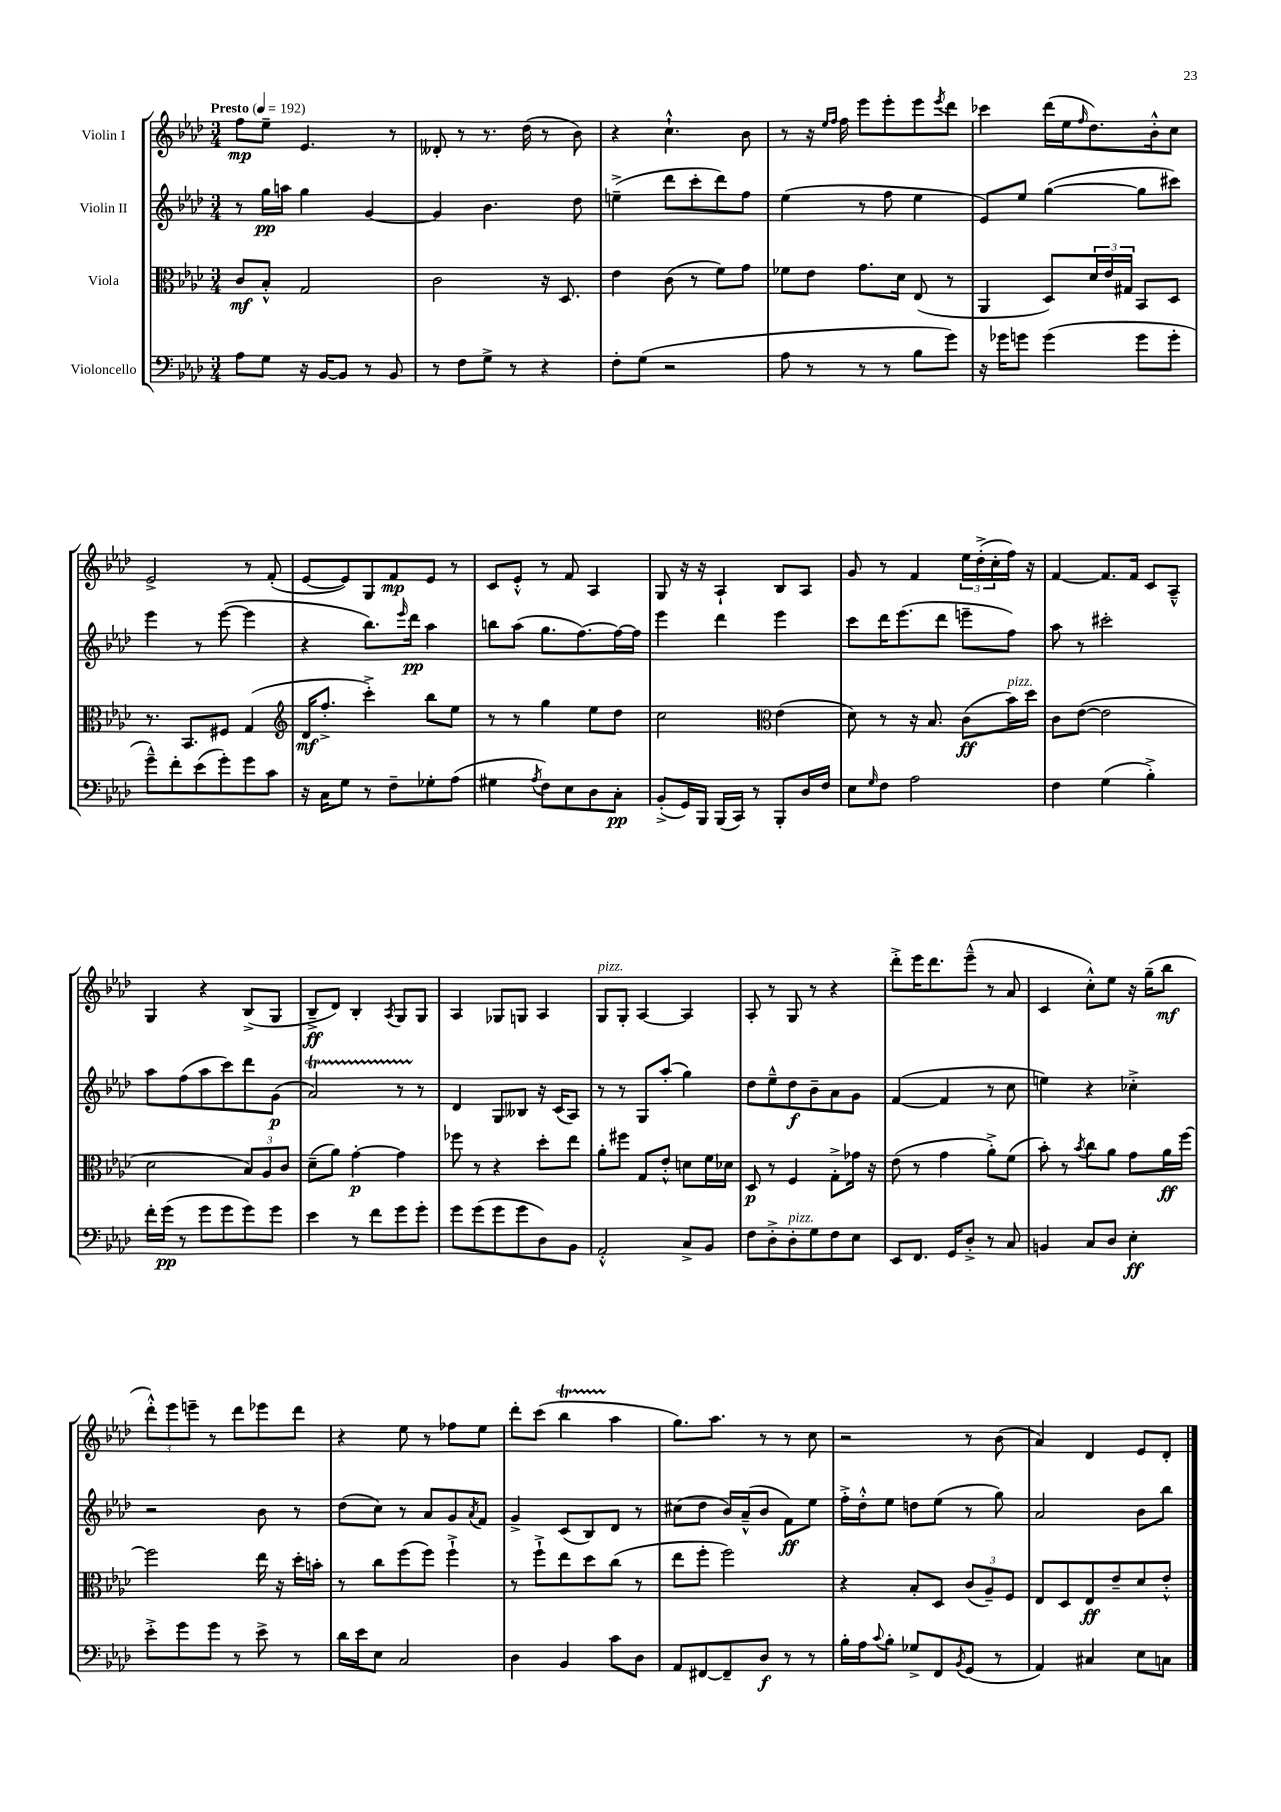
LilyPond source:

<<
\new StaffGroup <<
\new Staff = "s0" \with { instrumentName = "Violin I" } {
    \clef treble \key aes \major \numericTimeSignature \time 3/4 \tempo "Presto" 4 = 192
    f''8\mp ees''8-- ees'4. r8 |
    deses'8-. r8 r8. des''16( r8 bes'8) |
    r4 c''4.-!-^ bes'8 |
    r8 r16 \grace { ees''16 f''16 } f''16 ees'''8 ees'''8-. ees'''8 \acciaccatura { ees'''8 } des'''8 |
    ces'''4 des'''16( ees''16 \grace { f''16 } des''8.) bes'16-.-^ c''8 |
    ees'2-> r8 f'8-.( |
    ees'8~ ees'8) g8 f'8\mp ees'8 r8 |
    c'8 ees'8-.-^ r8 f'8 aes4 |
    g8 r16 r16 aes4-! bes8 aes8 |
    g'8 r8 f'4 \tuplet 3/2 { ees''16 des''16-.->( c''16-. } f''16) r16 |
    f'4~ f'8. f'16 c'8 aes8---^ |
    g4 r4 bes8->( g8 |
    bes8--->\ff des'8) bes4-. \acciaccatura { aes8 } g8 g8 |
    aes4 ges8 g8 aes4 |
    g8^\markup { \italic "pizz." } g8-. aes4~ aes4 |
    aes8-. r8 g8 r8 r4 |
    des'''8-.-> ees'''16 des'''8. ees'''8---^( r8 aes'8 |
    c'4 c''8-.-^) ees''8 r16 g''16--( bes''8\mf |
    \tuplet 3/2 { des'''8-.-^) ees'''8 e'''8-- } r8 des'''8 ees'''8 des'''8 |
    r4 ees''8 r8 fes''8 ees''8 |
    des'''8-. c'''8( bes''4\startTrillSpan aes''4\stopTrillSpan |
    g''8.) aes''8. r8 r8 c''8 |
    r2 r8 bes'8( |
    aes'4) des'4 ees'8 des'8-. \bar "|." |
}
\new Staff = "s1" \with { instrumentName = "Violin II" } {
    \clef treble \key aes \major \numericTimeSignature \time 3/4
    r8 g''16\pp a''16 g''4 g'4~ |
    g'4 bes'4. des''8 |
    e''4--->( des'''8 c'''8-. des'''8) f''8 |
    ees''4( r8 f''8 ees''4 |
    ees'8) ees''8 g''4~( g''8 cis'''8) |
    ees'''4 r8 ees'''8~( ees'''4 |
    r4 bes''8.) \grace { ees'''16 } des'''16\pp aes''4 |
    b''8 aes''8( g''8. f''8.~) f''16~ f''16 |
    ees'''4 des'''4 ees'''4 |
    c'''8 des'''16 ees'''8.( des'''8 e'''8-- f''8) |
    aes''8 r8 cis'''2-. |
    aes''8 f''8( aes''8 c'''8) des'''8 g'8\p( |
    aes'2\startTrillSpan) r8 r8\stopTrillSpan |
    des'4 g8 beses8 r16 c'16( aes8) |
    r8 r8 g8 aes''8-.( g''4) |
    des''8 ees''8---^ des''8\f bes'8-- aes'8 g'8 |
    f'4~( f'4 r8 c''8 |
    e''4) r4 ces''4-.-> |
    r2 bes'8 r8 |
    des''8( c''8) r8 aes'8 g'8 \acciaccatura { aes'8 } f'8 |
    g'4-> c'8( bes8) des'8 r8 |
    cis''8( des''8 bes'16) aes'16---^( bes'8 f'8\ff) ees''8 |
    f''16-.-> des''16-.-^ ees''8 d''8 ees''8( r8 g''8) |
    aes'2 bes'8 bes''8 \bar "|." |
}
\new Staff = "s2" \with { instrumentName = "Viola" } {
    \clef alto \key aes \major \numericTimeSignature \time 3/4
    c'8\mf bes8-.-^ g2 |
    c'2 r16 des8. |
    ees'4 c'8( r8 f'8) g'8 |
    fes'8 ees'8 g'8. des'16 ees8( r8 |
    aes,4 des8) \tuplet 3/2 { des'16 ees'16 gis16 } bes,8 des8 |
    r8. bes,8. fis8 g4( |
    \clef treble des'16\mf f''8.-.-> c'''4-.->) bes''8 ees''8 |
    r8 r8 g''4 ees''8 des''8 |
    c''2 \clef alto ees'4( |
    des'8) r8 r16 bes8. c'8\ff( bes'16^\markup { \italic "pizz." }) des''16 |
    c'8 ees'8~( ees'2 |
    des'2 \tuplet 3/2 { bes8) aes8 c'8 } |
    des'8--( aes'8) g'4~-.\p g'4 |
    fes''8 r8 r4 des''8-. ees''8 |
    aes'8-. fis''8 g8 ees'8-.-^ d'8 f'16 des'16 |
    des8\p r8 f4 g8-.-> ges'16 r16 |
    ees'8( r8 g'4 aes'8-.->) f'8( |
    bes'8-.) r8 \acciaccatura { bes'8 } c''8 aes'8 g'8 aes'16\ff f''16~ |
    f''2 ees''16 r16 des''16-. b'16-. |
    r8 c''8 f''8( f''8) f''4-!-> |
    r8 f''8-!-> ees''8 des''8 c''8( r8 |
    ees''8 f''8-. f''2) |
    r4 bes8-. des8 \tuplet 3/2 { c'8( aes8--) f8 } |
    ees8 des8 ees8\ff ees'8-- des'8 ees'8-.-^ \bar "|." |
}
\new Staff = "s3" \with { instrumentName = "Violoncello" } {
    \clef bass \key aes \major \numericTimeSignature \time 3/4
    aes8 g8 r16 bes,16~ bes,8 r8 bes,8 |
    r8 f8 g8-> r8 r4 |
    f8-. g8( r2 |
    aes8 r8 r8 r8 bes8 g'8) |
    r16 ges'16 g'8 g'4( g'8 g'8-. |
    g'8---^) f'8-. ees'8( g'8-.) g'8 c'8 |
    r16 c16 g8 r8 f8-- ges8-. aes8( |
    gis4 \acciaccatura { aes8 } f8) ees8 des8 c8-.\pp |
    bes,8-.->( g,16) bes,,16 bes,,16( c,16) r8 bes,,8-. des16 f16 |
    ees8 \grace { g16 } f8 aes2 |
    f4 g4( bes4-.->) |
    f'16-. g'16\pp( r8 g'8 g'8 g'8) g'8 |
    ees'4 r8 f'8 g'8 g'8-. |
    g'8 g'8( g'8 g'8 des8) bes,8 |
    aes,2-.-^ c8-> bes,8 |
    f8 des8-.-> des8-.^\markup { \italic "pizz." } g8 f8 ees8 |
    ees,8 f,8. g,16 des8-.-> r8 c8 |
    b,4 c8 des8 ees4-.\ff |
    ees'8-.-> g'8 g'8 r8 ees'8-> r8 |
    des'16 ees'16 ees8 c2 |
    des4 bes,4 c'8 des8 |
    aes,8 fis,8~ fis,8-- des8\f r8 r8 |
    bes16-. aes16 \appoggiatura { c'8 } bes8-. ges8-> f,8 \acciaccatura { bes,8 } g,8( r8 |
    aes,4) cis4 ees8 c8 \bar "|." |
}
>>
>>
\layout { \context { \Score \remove "Bar_number_engraver" } }
